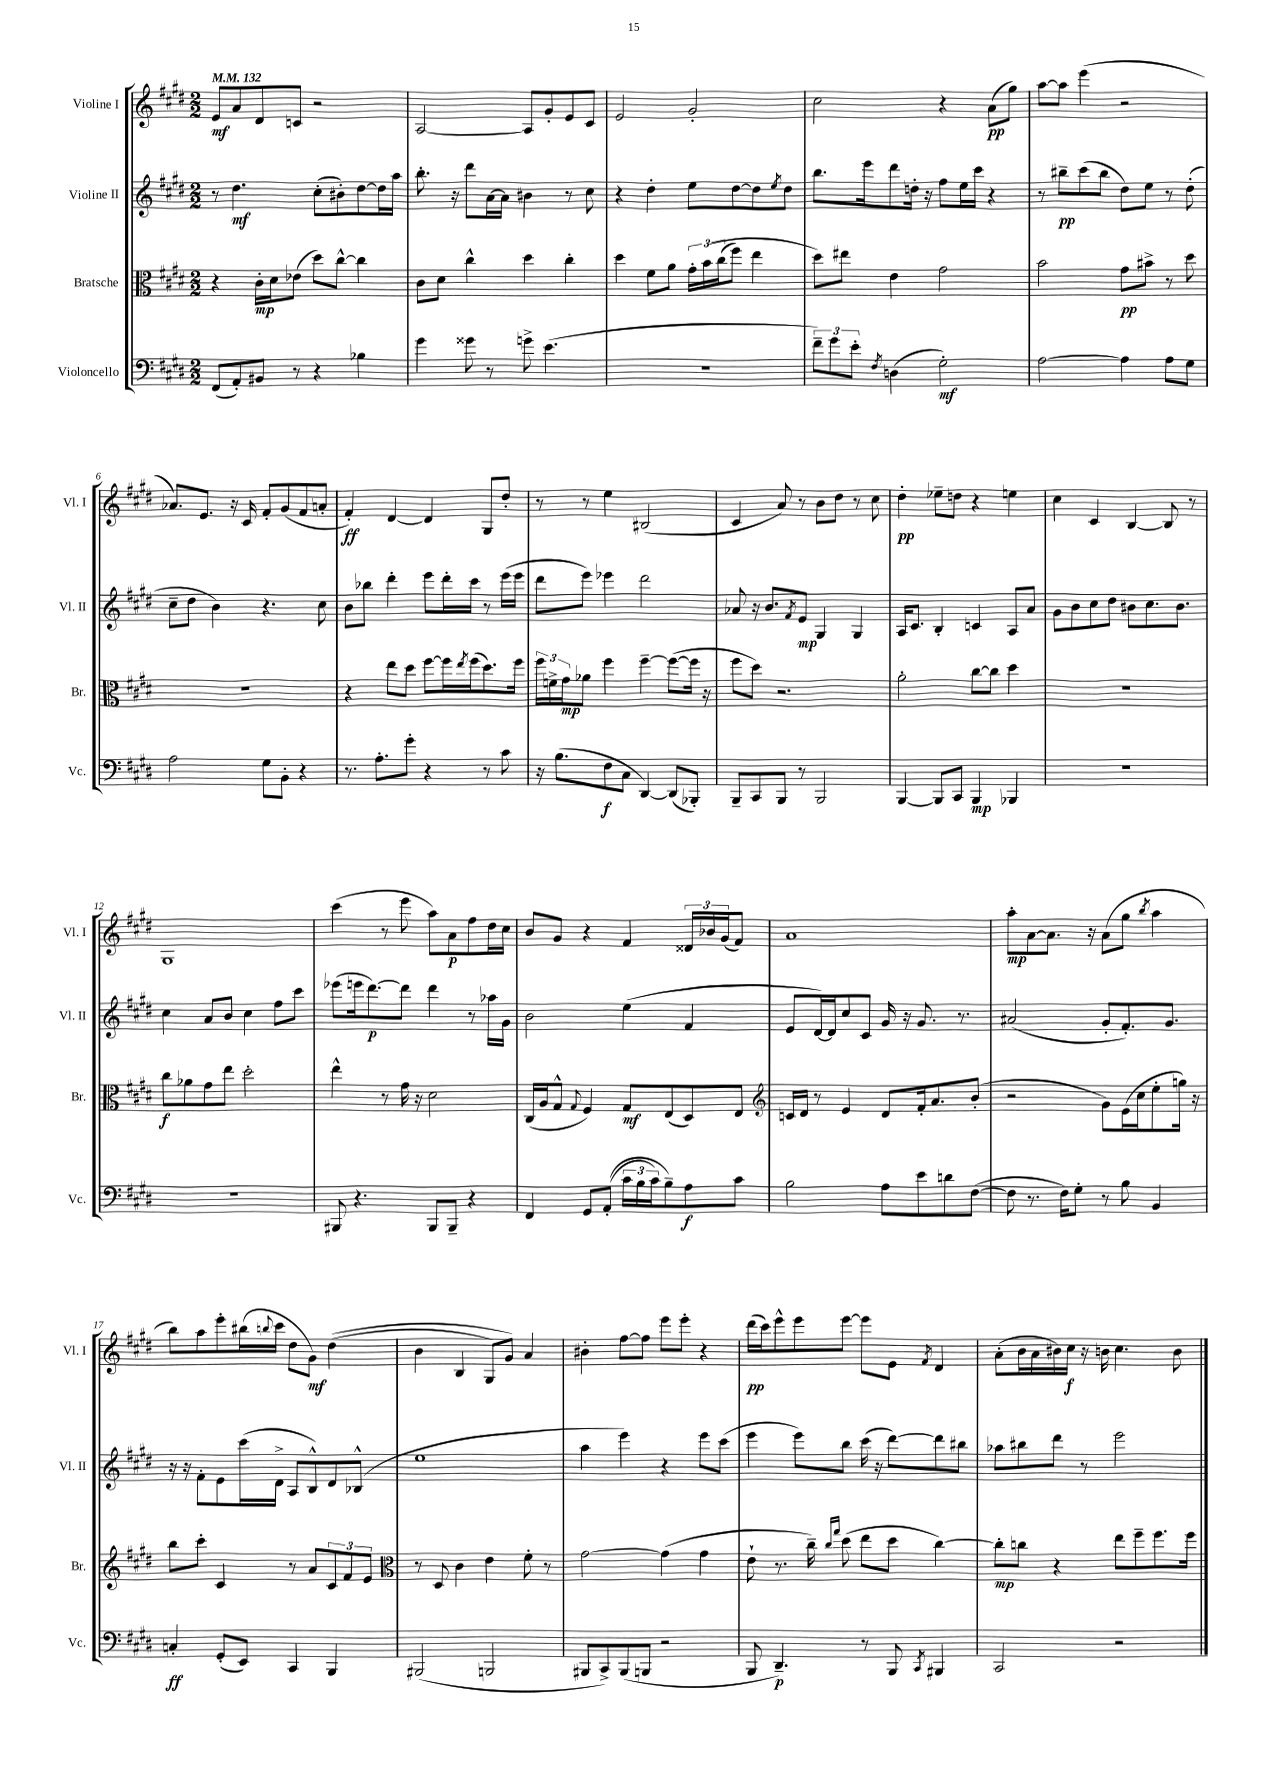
<<
\new StaffGroup <<
\new Staff = "s0" \with { instrumentName = "Violine I" shortInstrumentName = "Vl. I" } {
    \clef treble \key e \major \numericTimeSignature \time 2/2 \tempo 4 = 132
    e'8\mf a'8 dis'8 c'8 r2 |
    a2~ a8 gis'8-. e'8 cis'8 |
    e'2 gis'2-. |
    cis''2 r4 a'8\pp( gis''8) |
    a''8~ a''8 e'''4( r2 |
    aes'8.) e'8. r16 cis'16 fis'8-. gis'8( fis'8 a'8-. |
    fis'4-.\ff) dis'4~ dis'4 gis8 dis''8-. |
    r8 r8 e''4 bis2( |
    cis'4 a'8) r8 b'8 dis''8 r8 cis''8 |
    dis''4-.\pp ees''8-- d''8 r4 e''4 |
    cis''4 cis'4 b4~ b8 r8 |
    gis1 |
    cis'''4( r8 e'''8 a''8) a'8\p fis''8 dis''16 cis''16 |
    b'8 gis'8 r4 fis'4 \tuplet 3/2 { disis'16 bes'16 gis'16( } fis'8) |
    a'1 |
    a''8-.\mp a'8~ a'8. r16 a'8( gis''8 \acciaccatura { b''8 } a''4 |
    b''8) a''8 e'''8-. bis''16( \appoggiatura { b''8 } cis'''16 dis''8 gis'8\mf) dis''4(\( |
    b'4 b4 gis8) gis'8\) a'4 |
    bis'4-. fis''8~ fis''8 e'''8 e'''8-. r4 |
    dis'''16\pp( cis'''16) e'''8-^ e'''8 e'''8~ e'''8 e'8 \acciaccatura { fis'8 } dis'4 |
    a'8-.( b'16 a'16 bis'16) cis''16\f r16 b'16 cis''4. b'8 \bar "|." |
}
\new Staff = "s1" \with { instrumentName = "Violine II" shortInstrumentName = "Vl. II" } {
    \clef treble \key e \major \numericTimeSignature \time 2/2
    r8 dis''4.\mf cis''8-.( bis'8-.) dis''8~ dis''16 a''16 |
    b''8.-. r16 dis'''8 a'16~ a'16 bis'4 r8 cis''8 |
    r4 dis''4-. e''8 dis''8~ dis''8 \acciaccatura { e''8 } dis''8 |
    b''8. e'''16 dis'''8 d''16-. r16 fis''8 e''16 cis'''16 r4 |
    r8 bis''8--\pp cis'''8( bis''8 dis''8) e''8 r8 dis''8-.( |
    cis''8-- dis''8 b'4) r4. cis''8 |
    b'8 bes''8 dis'''4-. e'''8 dis'''16-. cis'''16 r8 e'''16( e'''16 |
    dis'''8 e'''8) ees'''4 dis'''2 |
    aes'8 r16 b'8. \acciaccatura { fis'8 } e'8\mp gis4 gis4 |
    a16 cis'8. b4-. c'4 a8 a'8 |
    gis'8 b'8 cis''8 dis''8 bis'8 cis''8. bis'8. |
    cis''4 a'8 b'8 cis''4 fis''8 cis'''8 |
    ees'''8( e'''16 dis'''8.~\p) dis'''8 dis'''4 r8 aes''16 gis'16 |
    b'2 e''4( fis'4 |
    e'8 dis'16~) dis'16 cis''8 cis'8 gis'16 r16 gis'8. r8. |
    ais'2( gis'8-. fis'8.-.) gis'8. |
    r16 r16 fis'8-. e'8 cis'''16( dis'16-> a8 b8-^) dis'8 bes8-^( |
    e''1 |
    a''4 e'''4) r4 e'''8 cis'''8( |
    e'''4 e'''8) b''8 cis'''16( r16 dis'''8~) dis'''8 bis''8 |
    aes''8 bis''8 dis'''8 r8 e'''2 \bar "|." |
}
\new Staff = "s2" \with { instrumentName = "Bratsche" shortInstrumentName = "Br." } {
    \clef alto \key e \major \numericTimeSignature \time 2/2
    r4 cis'16-.\mp dis'16 ees'8( dis''8) cis''8~-^ cis''4 |
    cis'8 dis'8 cis''4-^ dis''4 cis''4-. |
    dis''4 fis'8 a'8 \tuplet 3/2 { gis'16-. b'16\( cis''16( } fis''8) e''4 |
    dis''8\) eis''8 e'4 gis'2 |
    b'2 gis'8\pp bis'8-> r8 dis''8 |
    R1 |
    r4 e''8 dis''8 fis''8~ fis''16 \acciaccatura { e''8 } fis''16( dis''8.) fis''16 |
    \tuplet 3/2 { fis''16 f'16-> gis'16\mp } aes'8 fis''4 fis''4~-- fis''8~( fis''16 r16 |
    fis''8 dis''8) r2. |
    a'2-. cis''8~ cis''8 dis''4 |
    R1 |
    cis''8\f aes'8 gis'8 e''8 dis''2-. |
    e''4-^ r8 gis'16 r16 dis'2 |
    cis16( a16 gis8-^ \appoggiatura { gis8 } fis4) gis8\mf e8( dis8) e8 |
    \clef treble c'16 dis'16 r8 e'4 dis'8 fis'16-. a'8. b'8-.( |
    r2 gis'8) e'16( cis''16 e''8-. g''16) r16 |
    b''8 cis'''8-. cis'4 r8 a'8 \tuplet 3/2 { cis'8 fis'8 e'8 } |
    \clef alto r8 dis8 cis'4 e'4 fis'8-. r8 |
    gis'2~ gis'4( gis'4 |
    e'8-! r8. cis''16--) \grace { cis''16 gis''16 } dis''8( e''8 dis''8 cis''4~) |
    cis''8-.\mp c''8 r4 e''8 fis''8-- fis''8. fis''16 \bar "|." |
}
\new Staff = "s3" \with { instrumentName = "Violoncello" shortInstrumentName = "Vc." } {
    \clef bass \key e \major \numericTimeSignature \time 2/2
    fis,8( a,8-.) bis,8 r8 r4 bes4 |
    gis'4 gisis'8 r8 g'8-> e'4.( |
    R1 |
    \tuplet 3/2 { fis'8--) gis'8 e'8-. } \acciaccatura { fis8 } d4( gis2-.\mf) |
    a2~ a4 a8 gis8 |
    a2 gis8 b,8-. r4 |
    r8. a8.-. gis'8-. r4 r8 cis'8 |
    r16 b8.( fis8\f cis8 dis,4~) dis,8( bes,,8-.) |
    b,,8-- cis,8 b,,8 r8 b,,2 |
    b,,4~ b,,8 cis,8 b,,4\mp bes,,4 |
    r1 |
    r1 |
    bis,,8 r4. bis,,8 bis,,8-- r4 |
    fis,4 gis,8 a,8-.(\( \tuplet 3/2 { cis'16 b16 cis'16) } b8--\) a8\f cis'8 |
    b2 a8 e'8 d'8 fis8~( |
    fis8 r8. fis16) gis8-. r8 b8 b,4 |
    c4-.\ff gis,8-.( e,8) cis,4 b,,4 |
    bis,,2( b,,2 |
    bis,,8 cis,8->) bis,,8( b,,8 r2 |
    b,,8 dis,4.--\p) r8 b,,8 \acciaccatura { cis,8 } bis,,4 |
    cis,2 r2 \bar "|." |
}
>>
>>
